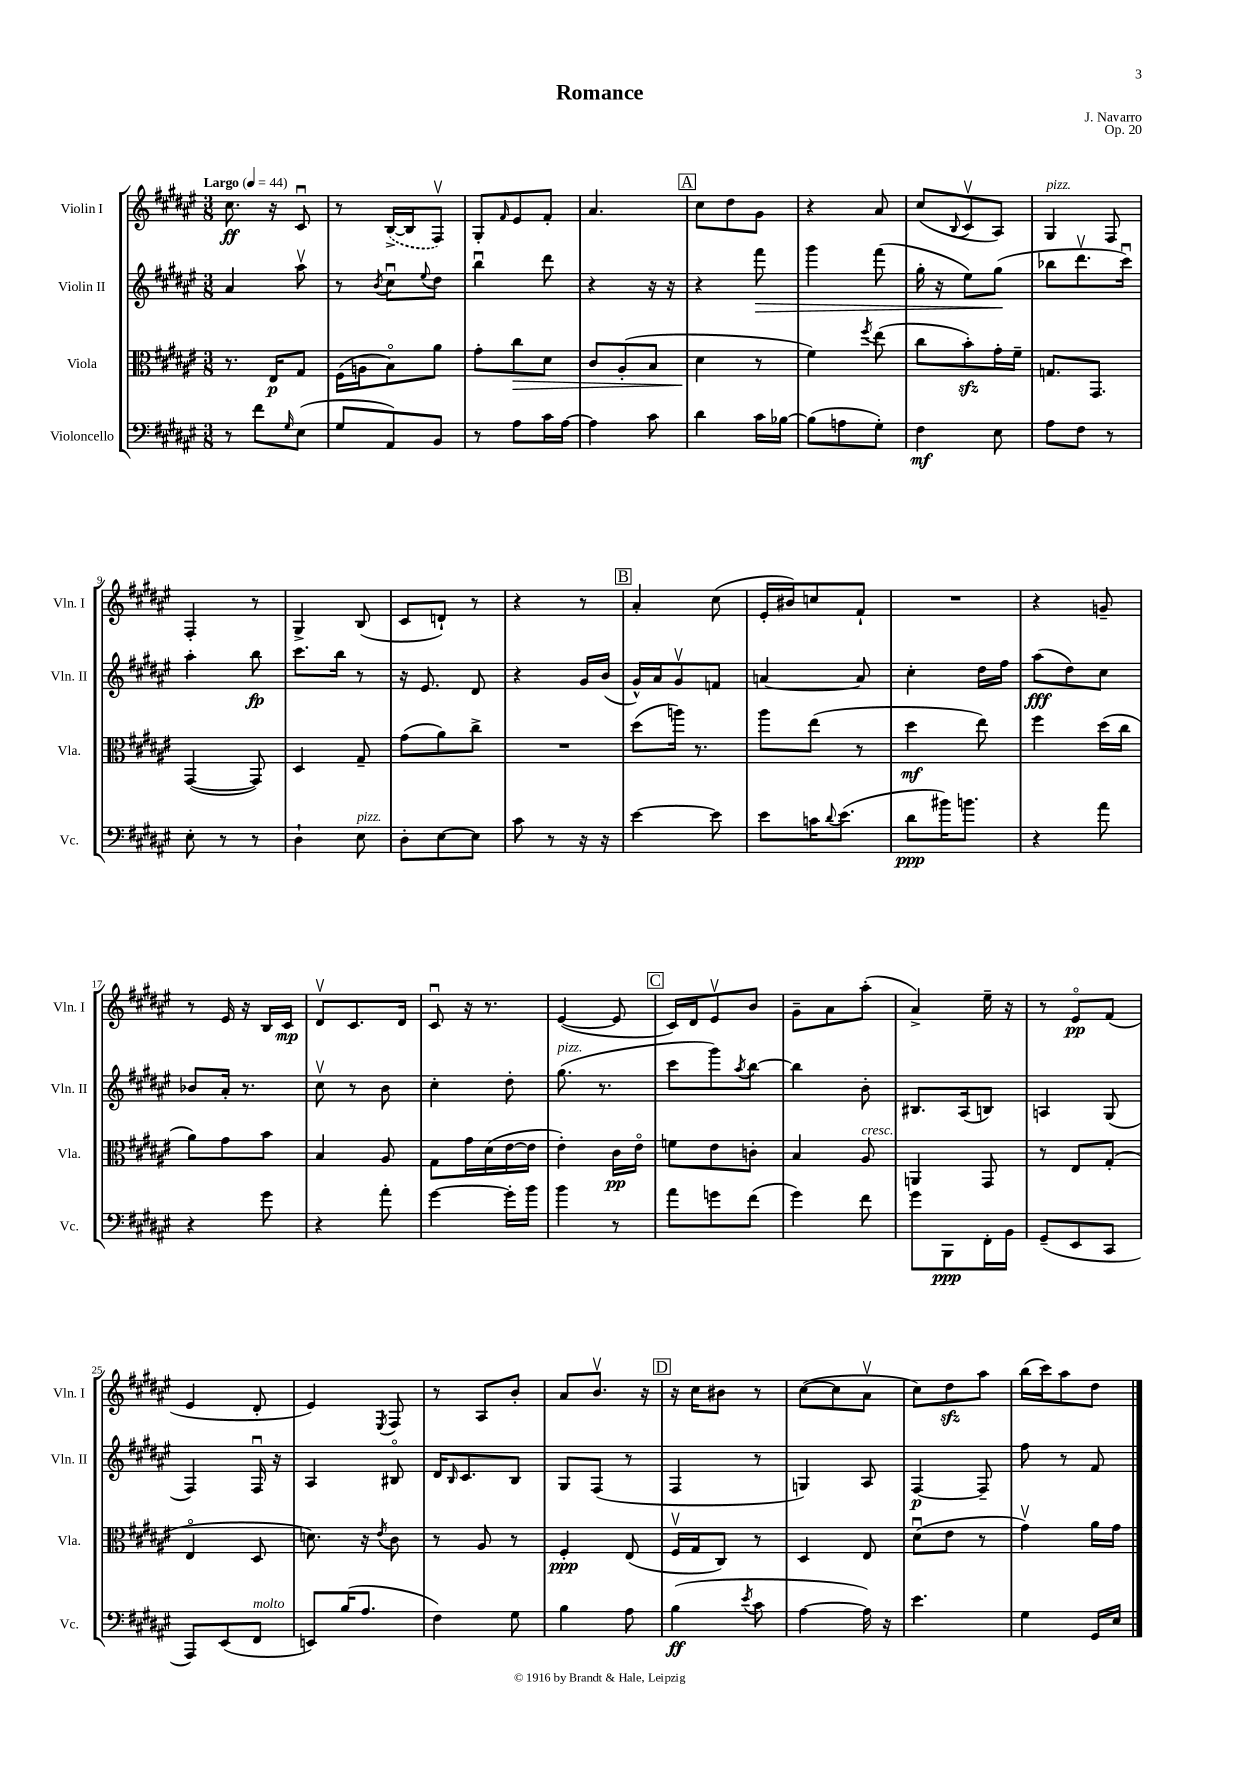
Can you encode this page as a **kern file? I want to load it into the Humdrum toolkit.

**kern	**dynam	**kern	**dynam	**kern	**dynam	**kern	**dynam
*part4	*part4	*part3	*part3	*part2	*part2	*part1	*part1
*staff4	*staff4	*staff3	*staff3	*staff2	*staff2	*staff1	*staff1
*I"Violoncello	*	*I"Viola	*	*I"Violin II	*	*I"Violin I	*
*I'Vc.	*	*I'Vla.	*	*I'Vln. II	*	*I'Vln. I	*
*clefF4	*	*clefC3	*	*clefG2	*	*clefG2	*
*k[f#c#g#d#a#e#]	*	*k[f#c#g#d#a#e#]	*	*k[f#c#g#d#a#e#]	*	*k[f#c#g#d#a#e#]	*
*M3/8	*	*M3/8	*	*M3/8	*	*M3/8	*
*MM44	*	*MM44	*	*MM44	*	*MM44	*
=1	=1	=1	=1	=1	=1	=1	=1
!	!	!	!	!	!	!LO:TX:a:B:t=Largo	!
8r	.	8.r	.	4a#/	.	8.cc#\	ff
8f#\L	.	.	.	.	.	.	.
.	.	16E#/KL	p	.	.	16r	.
16qqG#/	.	.	.	.	.	.	.
(8E#\J	.	8G#/J	.	8aa#v\	.	8c#u/	.
=2	=2	=2	=2	=2	=2	=2	=2
8G#/L	.	(16F#\LL	.	8r	.	8r	.
.	.	16An\J	.	.	.	.	.
.	.	.	.	8qb/	.	.	.
8AA#/)	.	8B\)	.	8cc#u\L	.	([16B^/LL	.
.	.	.	.	.	.	16B/J]	.
.	.	.	.	8qqee#/	.	.	.
8BB/J	.	8a#\J	.	8dd#\J	.	8F#v/J)	.
=3	=3	=3	=3	=3	=3	=3	=3
8r	.	8g#'\L	.	4bbu\	.	8G#'/L	.
.	.	.	.	.	.	16qqf#/	.
!	!	!	!LO:HP:b	!	!	!	!
8A#\L	.	8cc#\	>	.	.	8e#/	.
16c#\L	.	8d#\J	.	8ddd#\	.	8f#'/J	.
[16A#\JJ	.	.	.	.	.	.	.
=4	=4	=4	=4	=4	=4	=4	=4
4A#\]	.	8c#/L	.	4r	.	4.a#/	.
.	.	(8A#'/	.	.	.	.	.
8c#\	.	8B/J	.	16r	.	.	.
.	.	.	.	16r	.	.	.
!!LO:REH:place=s1:t=A
=5	=5	=5	=5	=5	=5	=5	=5
4d#\	.	4d#\	.	4r	.	8cc#\L	.
.	.	.	.	.	.	8dd#\	.
!	!	!	!	!	!LO:HP:b	!	!
16c#\LL	.	8r	]	8fff#\	>	8g#\J	.
[16B-X\JJ	.	.	.	.	.	.	.
=6	=6	=6	=6	=6	=6	=6	=6
(8B-\L]	.	4f#\)	.	4ggg#\	.	4r	.
8An\	.	.	.	.	.	.	.
.	.	8qff#/	.	.	.	.	.
8G#'\J)	.	(8ee#\	.	(8fff#\	.	8a#/	.
=7	=7	=7	=7	=7	=7	=7	=7
4F#\	mf	8cc#\L	.	16gg#'\	.	(8cc#/L	.
.	.	.	.	16r	.	.	.
.	.	.	.	.	.	8qqB/	.
.	.	8bzz'\)	.	8ee#\L)	.	8c#v/	.
8E#\	.	16g#'\L	.	(8gg#\J	.	8A#/J)	.
.	.	16f#~\JJ	.	.	.	.	.
.	.	.	.	.	]	.	.
=8	=8	=8	=8	=8	=8	=8	=8
!	!	!	!	!	!	!LO:TX:a:i:t=pizz.	!
8A#\L	.	8.Gn/L	.	8bb-X\L	.	4G#/	.
8F#\J	.	.	.	8.ddd#v\	.	.	.
.	.	8.GG#/J	.	.	.	.	.
8r	.	.	.	.	.	8F#/	.
.	.	.	.	16ccc#u\Jk)	.	.	.
!!LO:LB:g=z
=9	=9	=9	=9	=9	=9	=9	=9
8E#'\	.	([4GG#/	.	4aa#'\	.	4F#'/	.
8r	.	.	.	.	.	.	.
8r	.	8GG#/])	.	8bb\	fp	8r	.
=10	=10	=10	=10	=10	=10	=10	=10
4D#`\	.	4D#/	.	8.ccc#\L	.	4G#^/	.
.	.	.	.	16bb\Jk	.	.	.
!LO:TX:a:i:t=pizz.	!	!	!	!	!	!	!
8E#\	.	8G#~/	.	8r	.	(8B/	.
=11	=11	=11	=11	=11	=11	=11	=11
8D#'\L	.	(8g#\L	.	16r	.	8c#/L	.
.	.	.	.	8.e#/	.	.	.
[8E#\	.	8a#\)	.	.	.	8dn`/J)	.
8E#\J]	.	8cc#^\J	.	8d#/	.	8r	.
=12	=12	=12	=12	=12	=12	=12	=12
8c#\	.	4.r	.	4r	.	4r	.
8r	.	.	.	.	.	.	.
16r	.	.	.	16g#/LL	.	8r	.
16r	.	.	.	(16b/JJ	.	.	.
!!LO:REH:place=s1:t=B
=13	=13	=13	=13	=13	=13	=13	=13
[4e#\	.	(8dd#\L	.	16g#^^/LL)	.	4a#'/	.
.	.	.	.	16a#/J	.	.	.
.	.	16aan\Jk)	.	8g#v/	.	.	.
.	.	8.r	.	.	.	.	.
8e#\]	.	.	.	8fn/J	.	(8cc#\	.
=14	=14	=14	=14	=14	=14	=14	=14
8e#\L	.	8aa#\L	.	[4an/	.	16e#'/LL	.
.	.	.	.	.	.	16b#X/J)	.
16cn\K	.	(8ee#\J	.	.	.	8ccn/	.
8qqd#/	.	.	.	.	.	.	.
(8.e#\J	.	.	.	.	.	.	.
.	.	8r	.	8a/]	.	8f#`/J	.
=15	=15	=15	=15	=15	=15	=15	=15
8d#\L	ppp	4dd#\	mf	4cc#'\	.	4.r	.
16b#X\K)	.	.	.	.	.	.	.
8.bn\J	.	.	.	.	.	.	.
.	.	8ee#\)	.	16dd#\LL	.	.	.
.	.	.	.	16ff#\JJ	.	.	.
=16	=16	=16	=16	=16	=16	=16	=16
4r	.	4ff#\	.	(8aa#\L	fff	4r	.
.	.	.	.	8dd#\)	.	.	.
8a#\	.	(16dd#\LL	.	8cc#\J	.	8gn~/	.
.	.	16cc#\JJ	.	.	.	.	.
!!LO:LB:g=z
=17	=17	=17	=17	=17	=17	=17	=17
4r	.	8a#\L)	.	8b-X/L	.	8r	.
.	.	8g#\	.	16a#'/Jk	.	16e#/	.
.	.	.	.	8.r	.	16r	.
8g#\	.	8b\J	.	.	.	16B/LL	.
.	.	.	.	.	.	16c#/JJ	mp
=18	=18	=18	=18	=18	=18	=18	=18
4r	.	4B/	.	8cc#v\	.	8d#v/L	.
.	.	.	.	8r	.	8.c#/	.
8a#'\	.	8A#/	.	8b\	.	.	.
.	.	.	.	.	.	16d#/Jk	.
=19	=19	=19	=19	=19	=19	=19	=19
[4g#\	.	8G#\L	.	4cc#'\	.	8c#u/	.
.	.	16g#\L	.	.	.	16r	.
.	.	(16d#\	.	.	.	8.r	.
16g#'\LL]	.	[16e#\	.	8dd#'\	.	.	.
16b\JJ	.	16e#\JJ]	.	.	.	.	.
=20	=20	=20	=20	=20	=20	=20	=20
!	!	!	!	!LO:TX:a:i:t=pizz.	!	!	!
4b\	.	4e#'\)	.	(8.gg#\	.	([4e#/	.
.	.	.	.	8.r	.	.	.
8r	.	16c#\LL	pp	.	.	8e#/]	.
.	.	16e#\JJ	.	.	.	.	.
!!LO:REH:place=s1:t=C
=21	=21	=21	=21	=21	=21	=21	=21
8a#\L	.	8fn\L	.	8ccc#\L	.	16c#/LL)	.
.	.	.	.	.	.	16d#/J	.
8gn\	.	8e#\	.	8ggg#\)	.	8e#v/	.
.	.	.	.	8qaa#/	.	.	.
(8f#\J	.	8cn'\J	.	[8bb\J	.	8b/J	.
=22	=22	=22	=22	=22	=22	=22	=22
4g#\)	.	4B/	.	4bb\]	.	8g#~\L	.
.	.	.	.	.	.	8a#\	.
!	!	!LO:TX:a:i:t=cresc.	!	!	!	!	!
8f#\	.	8A#/	.	8b'\	.	(8aa#'\J	.
=23	=23	=23	=23	=23	=23	=23	=23
8g#\L	.	4AAn/	.	8.B#X/L	.	4a#^/)	.
8BBB\	ppp	.	.	.	.	.	.
.	.	.	.	(16A#/k	.	.	.
16FF#'\L	.	8GG#/	.	8Bn/J)	.	16ee#~\	.
16BB\JJ	.	.	.	.	.	16r	.
=24	=24	=24	=24	=24	=24	=24	=24
(8GG#~/L	.	8r	.	4An/	.	8r	.
8EE#/	.	8E#/L	.	.	.	8e#/L	pp
8CC#/J	.	(8G#'/J	.	(8G#/	.	(8f#/J	.
!!LO:LB:g=z
=25	=25	=25	=25	=25	=25	=25	=25
8AAA#/L)	.	4E#/	.	4F#/)	.	4e#/	.
(8EE#/	.	.	.	.	.	.	.
!LO:TX:a:i:t=molto	!	!	!	!	!	!	!
8FF#/J	.	8D#/	.	16F#u/	.	8d#'/	.
.	.	.	.	16r	.	.	.
=26	=26	=26	=26	=26	=26	=26	=26
8EEn/L)	.	8.dn\)	.	4A#/	.	4e#/)	.
(16B/K	.	.	.	.	.	.	.
8.A#/J	.	16r	.	.	.	.	.
.	.	8qe#/	.	.	.	8qE#/	.
.	.	8c#\	.	8B#X/	.	8F#/	.
=27	=27	=27	=27	=27	=27	=27	=27
4F#\)	.	8r	.	16d#/KL	.	8r	.
.	.	.	.	16qqB/	.	.	.
.	.	.	.	8.c#/	.	.	.
.	.	8A#/	.	.	.	8A#/L	.
8G#\	.	8r	.	8B/J	.	8b'/J	.
=28	=28	=28	=28	=28	=28	=28	=28
4B\	.	4F#'/	ppp	8G#/L	.	8a#/L	.
.	.	.	.	(8F#/J	.	8.bv/J	.
8A#\	.	(8E#/	.	8r	.	.	.
.	.	.	.	.	.	16r	.
!!LO:REH:place=s1:t=D
=29	=29	=29	=29	=29	=29	=29	=29
(4B\	ff	16F#v/LL	.	4F#/	.	16r	.
.	.	16G#/J	.	.	.	16cc#\KL	.
.	.	8C#/J)	.	.	.	8b#X\J	.
8qe#/	.	.	.	.	.	.	.
8c#\	.	8r	.	8r	.	8r	.
=30	=30	=30	=30	=30	=30	=30	=30
[4A#\	.	4D#/	.	4Gn/)	.	([8cc#\L	.
.	.	.	.	.	.	8cc#\]	.
16A#\])	.	8E#/	.	8A#/	.	8a#v\J	.
16r	.	.	.	.	.	.	.
=31	=31	=31	=31	=31	=31	=31	=31
4.e#\	.	(8d#u\L	.	[4F#/	p	8cc#\L)	.
.	.	8e#\J	.	.	.	8dd#zz\	.
.	.	8r	.	8F#~/]	.	8aa#\J	.
=32	=32	=32	=32	=32	=32	=32	=32
4G#\	.	4g#v\)	.	8ff#\	.	(16bb\LL	.
.	.	.	.	.	.	16ccc#\J)	.
.	.	.	.	8r	.	8aa#\	.
16GG#/LL	.	16a#\LL	.	8f#/	.	8dd#\J	.
16E#/JJ	.	16g#\JJ	.	.	.	.	.
==	==	==	==	==	==	==	==
*-	*-	*-	*-	*-	*-	*-	*-
